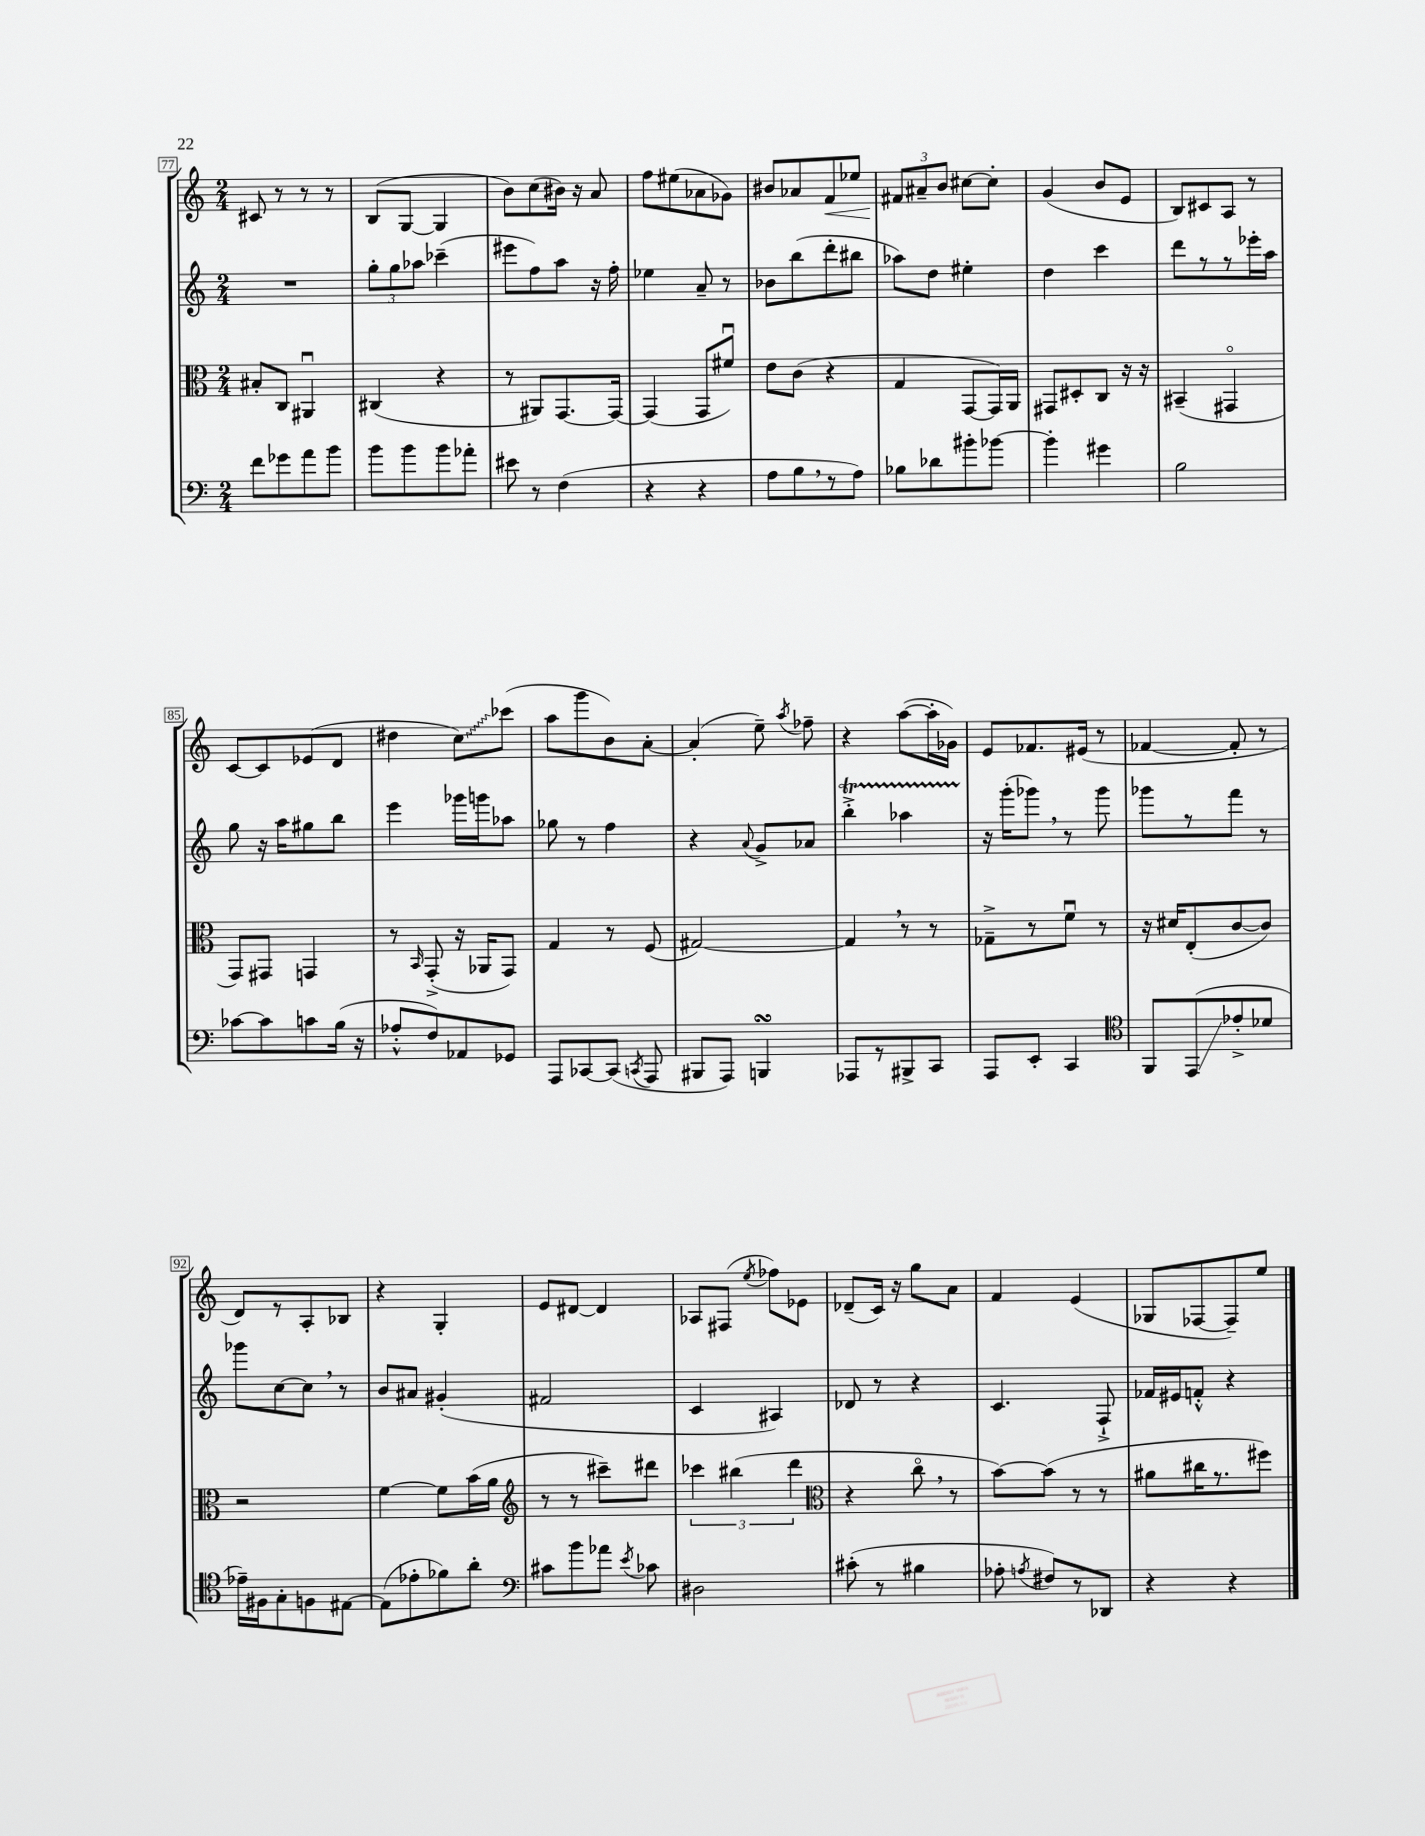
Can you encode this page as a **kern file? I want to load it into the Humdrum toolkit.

**kern	**kern	**kern	**kern
*staff4	*staff3	*staff2	*staff1
*clefF4	*clefC3	*clefG2	*clefG2
*k[]	*k[]	*k[]	*k[]
*M2/4	*M2/4	*M2/4	*M2/4
8f	8B#'	2r	8c#
8g-	8C	.	8r
8a	4AA#u	.	8r
8b	.	.	8r
=	=	=	=
8b	(4C#	12gg'	(8B
.	.	12gg	.
8b	.	.	[8G
.	.	12aa-	.
8b	4r	(4ccc-~	4G]
8a-'	.	.	.
=	=	=	=
8e#	8r	8eee#	8b)
8r	8AA#)	8ff)	(8cc
(4F	[8.GG	8aa	16b#)
.	.	.	16r
.	.	16r	8a
.	16GG_	16ff'	.
=	=	=	=
4r	(4GG]	4ee-	8ff
.	.	.	(8ee#
4r	8GG	8a~	8a-
.	8f#u)	8r	8g-)
=	=	=	=
8A	8e	8b-	8b#
8B	(8c	(8bb	8a-
8r	4r	8ddd'	8f
8A)	.	8bb#	8ee-
=	=	=	=
8B-	4G	8aa-)	12f#
.	.	.	12a#~
8d-	.	8dd	.
.	.	.	12b
8b#'	[8GG	4ee#'	[8cc#
[8b-	16GG])	.	8cc#']
.	16AA	.	.
=	=	=	=
4b-']	8GG#	4dd	(4g
.	8D#'	.	.
4g#	8C	4ccc	8b
.	16r	.	8e
.	16r	.	.
=	=	=	=
2B	(4BB#~	8ddd	8B)
.	.	8r	8c#
.	4GG#o	8r	8A
.	.	16eee-'	8r
.	.	16aa	.
=	=	=	=
[8c-	8GG)	8gg	[8c
8c-]	8GG#	16r	8c]
.	.	16aa	.
8c	4GG	8gg#	(8e-
(16B	.	8bb	8d
16r	.	.	.
=	=	=	=
8A-'^^	8r	4eee	4dd#
.	16qqBB	.	.
8F)	(8GG'^	.	.
8AA-	16r	16ggg-	8cc)
.	16AA-	16ggg	.
8GG-	8GG)	8aa-	(8ccc-
=	=	=	=
8AAA	4G	8gg-	8aa
[8CC-	.	8r	8ggg
(8CC-]	8r	4ff	8b)
8qCC	.	.	.
8AAA	(8F	.	[8a'
=	=	=	=
8BBB#	[2G#)	4r	(4a']
8AAA)	.	.	.
.	.	8qqa	.
4BBB	.	8g^	8ee~)
.	.	.	8qaa
.	.	8a-	8ff-~
=	=	=	=
8AAA-	4G#]	4bb'^	4r
8r	.	.	.
8BBB#^	8r	4aa-	([8aa
8CC	8r	.	16aa']
.	.	.	16g-)
=	=	=	=
8AAA	8G-~^	16r	8e
.	.	(16ggg'	.
8EE'	8r	8ggg-)	8.f-
4CC	8fu	8r	.
.	.	.	(16e#
.	8r	8ggg-	8r
=	=	=	=
*clefC4	*	*	*
8FF	16r	8ggg-	[4f-
.	16d#	.	.
(8EE	(8E'	8r	.
8e-'^	[8c	8fff	8f-']
8d-	8c])	8r	8r
=	=	=	=
16e-~)	2r	8ggg-	8d)
16F#	.	.	.
8G'	.	[8cc	8r
8F	.	8cc]	8A'
[8E#	.	8r	8B-
=	=	=	=
(8E#]	[4f	8b	4r
8e-'	.	8a#	.
8f-)	8f]	(4g#'	4G'
8a'	(16b	.	.
.	16a	.	.
=	=	=	=
*clefF4	*clefG2	*	*
8c#	8r	2f#	8e
8b	8r	.	[8d#
8a-	8ccc#~)	.	4d#]
8qe	.	.	.
8c-	8ddd#	.	.
=	=	=	=
2D#	6ccc-	4c	8A-
.	.	.	(8F#
.	(6bb#	.	.
.	.	.	8qee
.	.	4A#)	8ff-)
.	6ddd	.	.
.	.	.	8e-
=	=	=	=
*	*clefC3	*	*
(8c#'	4r	8d-	(8d-~
8r	.	8r	16c)
.	.	.	16r
4B#	8cco	4r	8gg
.	8r	.	8a
=	=	=	=
8A-'	[8b)	4.c	4f
8qA	.	.	.
8F#)	(8b]	.	.
8r	8r	.	(4e
8DD-	8r	8F`^	.
=	=	=	=
4r	8a#	16f-	8G-
.	.	16e#	.
.	16cc#	8f'^^	[8F-
.	8.r	.	.
4r	.	4r	8F-~])
.	8ff#)	.	8ee
==	==	==	==
*-	*-	*-	*-
